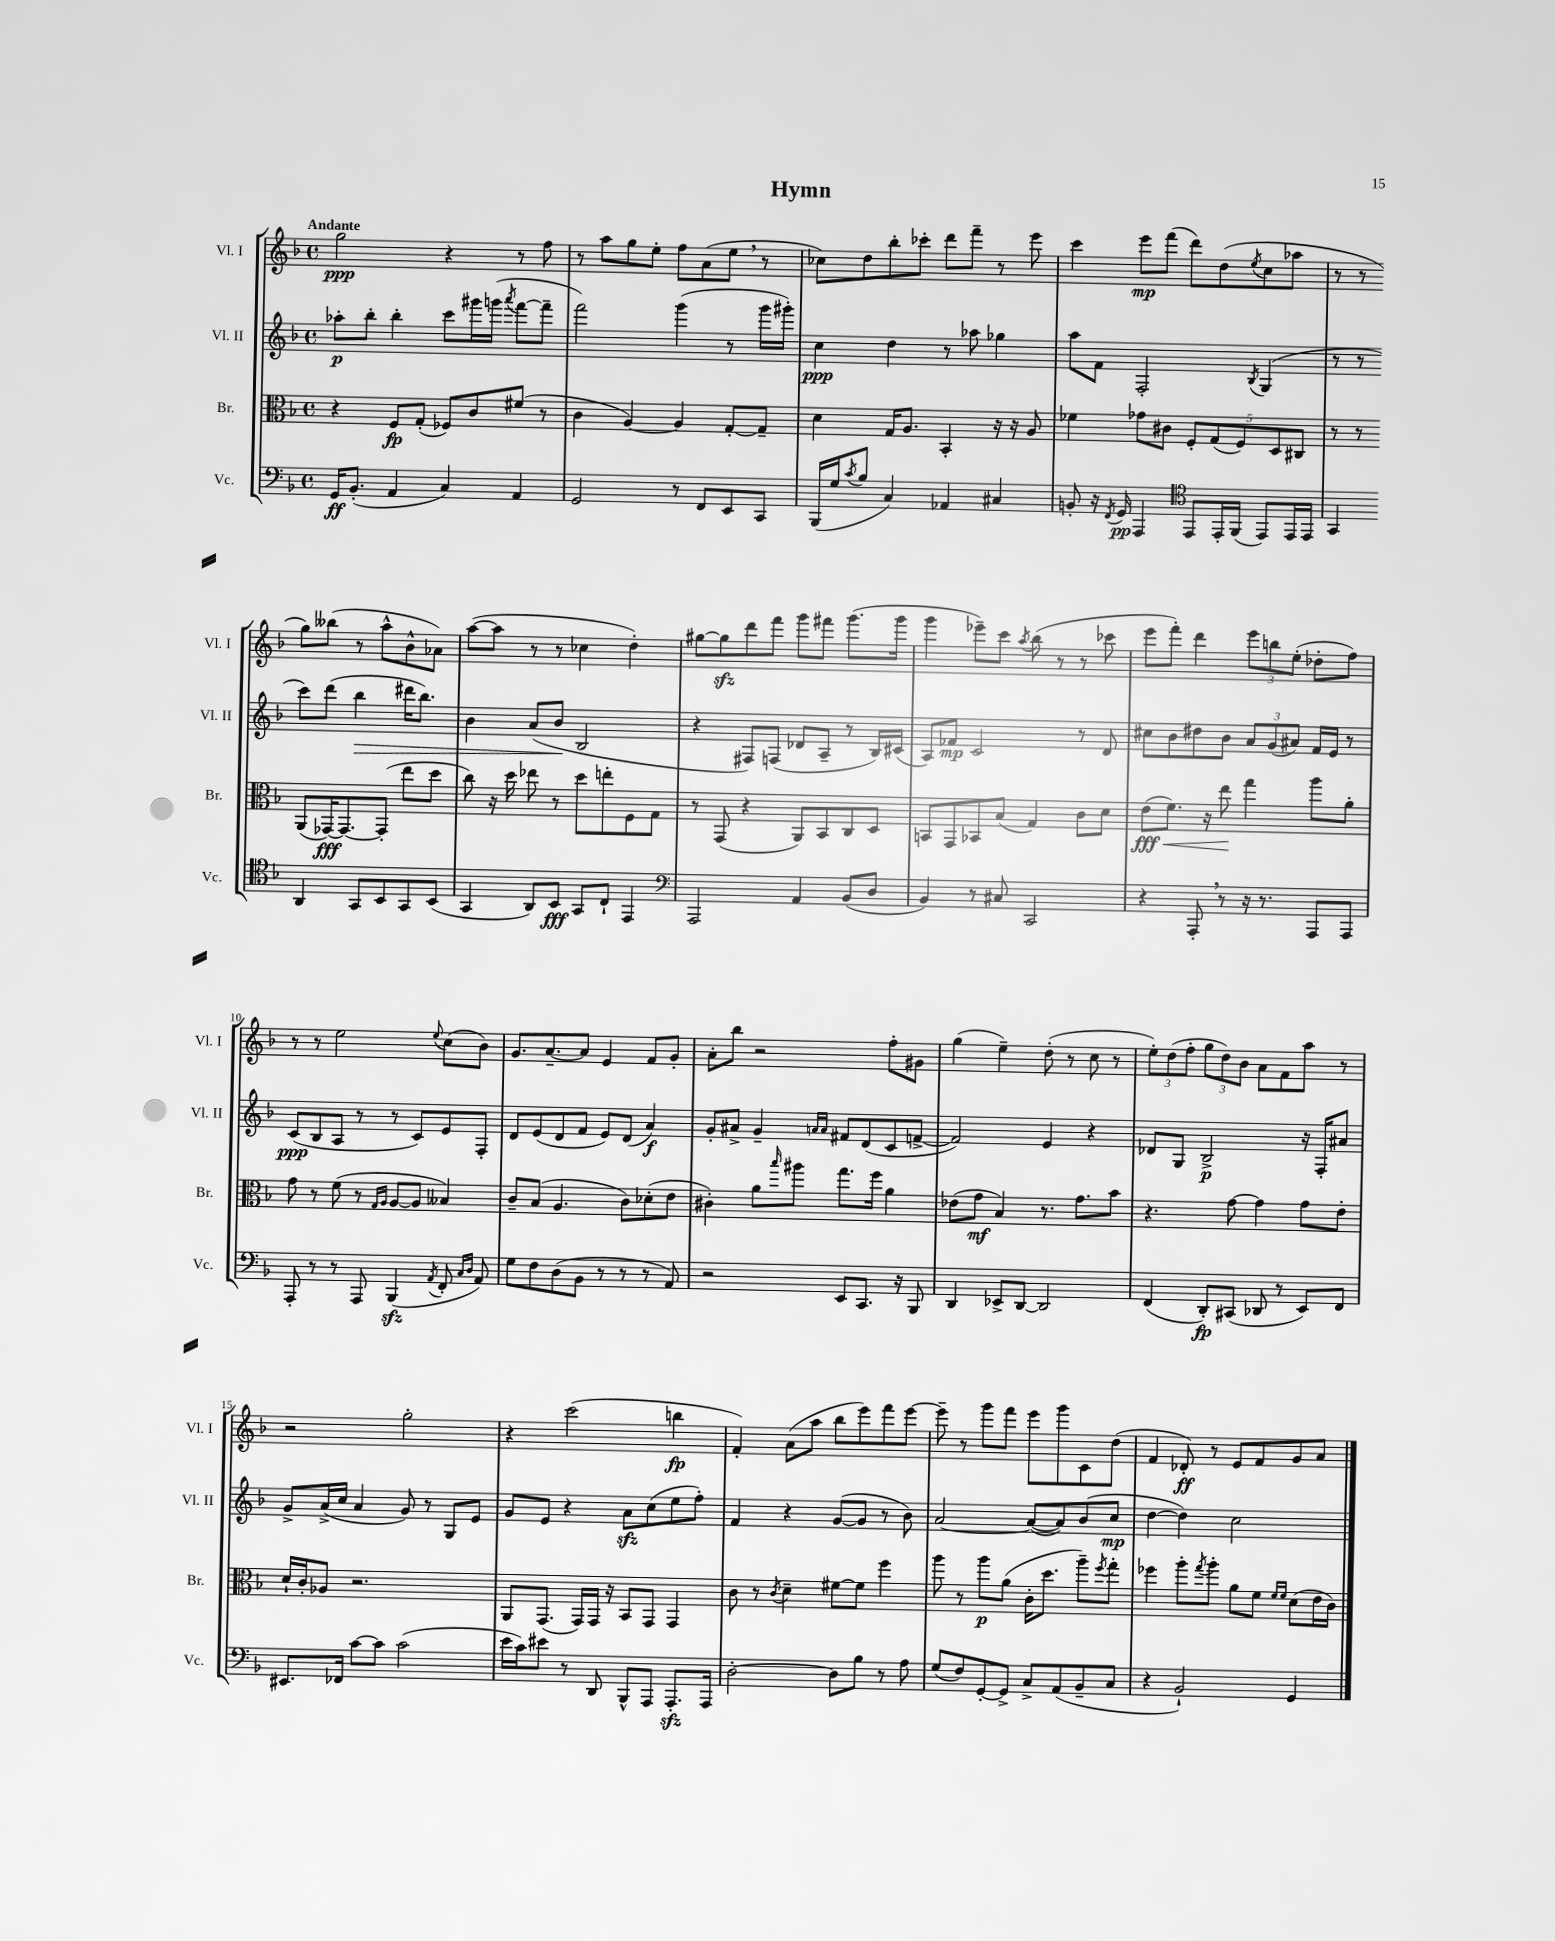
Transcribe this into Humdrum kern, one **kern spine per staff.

**kern	**dynam	**kern	**dynam	**kern	**dynam	**kern	**dynam
*part4	*part4	*part3	*part3	*part2	*part2	*part1	*part1
*staff4	*staff4	*staff3	*staff3	*staff2	*staff2	*staff1	*staff1
*I"Vc.	*	*I"Br.	*	*I"Vl. II	*	*I"Vl. I	*
*I'Vc.	*	*I'Br.	*	*I'Vl. II	*	*I'Vl. I	*
*clefF4	*	*clefC3	*	*clefG2	*	*clefG2	*
*k[b-]	*	*k[b-]	*	*k[b-]	*	*k[b-]	*
*M4/4	*	*M4/4	*	*M4/4	*	*M4/4	*
*met(c)	*	*met(c)	*	*met(c)	*	*met(c)	*
=1	=1	=1	=1	=1	=1	=1	=1
!	!	!	!	!	!	!LO:TX:a:B:t=Andante	!
16GG/KL	ff	4r	.	8aa-X'\L	p	2gg\	ppp
(8.BB-'/J	.	.	.	.	.	.	.
.	.	.	.	8bb-'\J	.	.	.
4AA/	.	8F/L	fp	4bb-'\	.	.	.
.	.	(8G'/J	.	.	.	.	.
4C/)	.	8F-X/L)	.	8ccc\L	.	4r	.
.	.	8c/	.	16ggg#X\L	.	.	.
.	.	.	.	(16gggn\JJ	.	.	.
.	.	.	.	8qaaa/	.	.	.
4AA/	.	(8f#X/J	.	[8fff\L	.	8r	.
.	.	8r	.	8fff~\J]	.	8ff\	.
=2	=2	=2	=2	=2	=2	=2	=2
2GG/	.	4c\	.	2fff\)	.	8r	.
.	.	.	.	.	.	8aa\L	.
.	.	[4A/)	.	.	.	8gg\	.
.	.	.	.	.	.	8ee'\J	.
8r	.	4A/]	.	(4ggg\	.	8ff\L	.
8FF/L	.	.	.	.	.	(8a\	.
8EE/	.	[8G'/L	.	8r	.	8ee,\J	.
8CC/J	.	8G~/J]	.	16ggg\LL	.	8r	.
.	.	.	.	16ggg#X'\JJ)	.	.	.
=3	=3	=3	=3	=3	=3	=3	=3
(16BBB-/LL	.	4d\	.	4cc\	ppp	8cc-X\L)	.
16G/J	.	.	.	.	.	.	.
8qc/	.	.	.	.	.	.	.
8B-/J	.	.	.	.	.	8dd\	.
4C/)	.	16G/KL	.	4dd\	.	8bb-'\	.
.	.	8.A/J	.	.	.	.	.
.	.	.	.	.	.	8ccc-X'\J	.
4AA-X/	.	4BB-'/	.	8r	.	8ddd\L	.
.	.	.	.	8aa-X\	.	8fff~\J	.
4C#X/	.	16r	.	4gg-X\	.	8r	.
.	.	16r	.	.	.	.	.
.	.	8A/	.	.	.	8eee\	.
=4	=4	=4	=4	=4	=4	=4	=4
8BBn'/	.	4f-X\	.	8aa\L	.	4ccc\	.
16r	.	.	.	8f\J	.	.	.
8qFF/	.	.	.	.	.	.	.
16GG/	pp	.	.	.	.	.	.
4AAA/	.	8g-X\L	.	2F'/	.	8eee\L	mp
.	.	8c#X\J	.	.	.	(8fff\J	.
*clefC4	*	*	*	*	*	*	*
8EE/L	.	10F'/L	.	.	.	8ddd\L)	.
.	.	(10G/	.	.	.	.	.
16EE'/L	.	.	.	.	.	(8dd\	.
(16FF/JJ	.	.	.	.	.	.	.
.	.	10F/)	.	.	.	.	.
.	.	.	.	8qB-/	.	8qee/	.
8EE/L)	.	.	.	(4G/	.	8cc\	.
.	.	10D/	.	.	.	.	.
16EE/L	.	.	.	.	.	8aa-X\J	.
.	.	10C#X/J	.	.	.	.	.
16EE/JJ	.	.	.	.	.	.	.
=5	=5	=5	=5	=5	=5	=5	=5
4GG/	.	8r	.	8r	.	8r	.
.	.	8r	.	8r	.	8r	.
4AA/	.	(8AA/L	.	8ccc\L)	.	8gg\L)	.
.	.	[16GG-X/K)	fff	(8ddd\J	.	(8bb--X\J	.
.	.	8.GG-/_	.	.	.	.	.
!	!	!	!	!	!LO:HP:b	!	!
8GG/L	.	.	.	4bb-\	>	8r	.
8BB-/	.	(8GG-'/J]	.	.	.	8aa^^\L	.
8GG/	.	8ee\L	.	16ddd#X\KL	.	8b-^^\	.
.	.	.	.	8.bb-\J)	.	.	.
(8BB-/J	.	8dd\J	.	.	.	8a-X\J)	.
!!LO:LB:g=z
=6	=6	=6	=6	=6	=6	=6	=6
4GG/	.	8cc\)	.	4b-\	.	([8aa\L	.
.	.	16r	.	.	.	8aa\J]	.
.	.	16dd\	.	.	.	.	.
8AA/L)	.	8ee-X\	.	(8a/L	.	8r	.
8BB-/J	fff	8r	.	8b-/J	.	8r	.
8GG/L	.	8dd\L	.	2B-/	]	4cc-X\	.
8C`/J	.	8een'\	.	.	.	.	.
4EE/	.	8F\	.	.	.	4dd'\)	.
.	.	8G\J	.	.	.	.	.
=7	=7	=7	=7	=7	=7	=7	=7
*clefF4	*	*	*	*	*	*	*
2AAA/	.	8r	.	4r	.	[8gg#X\L	.
.	.	(8GG/	.	.	.	8gg#zz\]	.
.	.	4r	.	8F#X/L)	.	8ddd\	.
.	.	.	.	(8Fn/J	.	8fff\J	.
4AA/	.	8AA/L)	.	8d-X/L	.	8ggg\L	.
.	.	8BB-/	.	8A~/J	.	8fff#X\J	.
(8BB-/L	.	8C/	.	8r	.	(8.ggg\L	.
8D/J	.	8D/J	.	16B-/LL)	.	.	.
.	.	.	.	(16c#X/JJ	.	16ggg\Jk	.
=8	=8	=8	=8	=8	=8	=8	=8
4BB-/)	.	8BBn/L	.	8A/L)	.	4ggg\	.
.	.	8GG/	.	8f-X/J	mp	.	.
8r	.	8BB-X/	.	2c/	.	8eee-X~\L)	.
8C#X/	.	(8B-/J	.	.	.	8ccc\J	.
.	.	.	.	.	.	8qaa/	.
2CC/	.	4G/)	.	.	.	(8bb-\	.
.	.	.	.	.	.	8r	.
.	.	8c\L	.	8r	.	8r	.
.	.	8d\J	.	8d/	.	8ccc-X\	.
=9	=9	=9	=9	=9	=9	=9	=9
!	!	!	!LO:HP:b	!	!	!	!
4r	.	(8e\L	< fff	8cc#X\L	.	8eee\L	.
.	.	8.f\J)	.	8b-\	.	8fff'\J)	.
8AAA',/	.	.	.	8dd#X\	.	4ddd\	.
.	.	16r	.	.	.	.	.
8r	.	8ee\	.	8b-\J	.	.	.
16r	.	4gg\	[	12a/L	.	12eee\L	.
8.r	.	.	.	.	.	.	.
.	.	.	.	(12g/	.	12bbn\	.
.	.	.	.	12a#X/J)	.	(12ee'\J	.
8AAA/L	.	8aa\L	.	16f/LL	.	8dd-X'\L	.
.	.	.	.	16e/JJ	.	.	.
8AAA/J	.	8a'\J	.	8r	.	8ff\J)	.
!!LO:LB:g=z
=10	=10	=10	=10	=10	=10	=10	=10
8AAA'/	.	8g\	.	(8c/L	ppp	8r	.
8r	.	8r	.	8B-/	.	8r	.
8r	.	(8f\	.	8A/J	.	2ee\	.
8AAA/	.	8r	.	8r	.	.	.
.	.	16qqG/LL	.	.	.	.	.
.	.	16qqA/JJ	.	.	.	.	.
(4BBB-zz/	.	[8A/L	.	8r	.	.	.
.	.	8A/J]	.	8c/L)	.	.	.
8qAA/	.	.	.	.	.	8qqee/	.
8FF'/	.	4B--X/)	.	8e/	.	(8cc\L	.
16qqC/LL	.	.	.	.	.	.	.
16qqD/JJ	.	.	.	.	.	.	.
8AA/)	.	.	.	8F'/J	.	8b-\J)	.
=11	=11	=11	=11	=11	=11	=11	=11
8G\L	.	8c~/L	.	8d/L	.	8.g/L	.
8F\	.	(8B-/J	.	(8e/	.	.	.
.	.	.	.	.	.	[8.a~/	.
(8D\	.	4.A/	.	8d/	.	.	.
8BB-\J	.	.	.	8f/J	.	8a/J]	.
8r	.	.	.	8e/L)	.	4e/	.
8r	.	8c\L)	.	(8d/J	.	.	.
8r	.	(8d-X'\	.	4a/)	f	8f/L	.
8AA/)	.	8e\J	.	.	.	8g'/J	.
=12	=12	=12	=12	=12	=12	=12	=12
2r	.	4c#X'\)	.	8g'/L	.	8a'\L	.
.	.	.	.	8a#X^/J	.	8bb-\J	.
.	.	8a\L	.	4g~/	.	2r	.
.	.	16qqbb-/	.	.	.	.	.
.	.	8aa#X\J	.	.	.	.	.
.	.	.	.	16qqan/LL	.	.	.
.	.	.	.	16qqa/JJ	.	.	.
8EE/L	.	8.gg\L	.	8f#X/L	.	.	.
8.CC/J	.	.	.	(8d/	.	.	.
.	.	16ff\Jk	.	.	.	.	.
.	.	4a\	.	8c/	.	8ff'\L	.
16r	.	.	.	.	.	.	.
8BBB-/	.	.	.	[8fn^/J	.	8g#X\J	.
=13	=13	=13	=13	=13	=13	=13	=13
4DD/	.	(8e-X\L	.	2f/])	.	(4gg\	.
.	.	8g\J	mf	.	.	.	.
8EE-X^/L	.	4B-/)	.	.	.	4ee~\)	.
[8DD/J	.	.	.	.	.	.	.
2DD/]	.	8.r	.	4e/	.	(8dd'\	.
.	.	.	.	.	.	8r	.
.	.	8.g\L	.	.	.	.	.
.	.	.	.	4r	.	8cc\	.
.	.	8b-\J	.	.	.	8r	.
=14	=14	=14	=14	=14	=14	=14	=14
(4FF/	.	4.r	.	8d-X/L	.	12ee'\L)	.
.	.	.	.	.	.	(12dd\	.
.	.	.	.	8G/J	.	.	.
.	.	.	.	.	.	12ff'\J	.
8DD'/L)	fp	.	.	2B-^/	p	12gg\L	.
.	.	.	.	.	.	12dd\)	.
(8CC#X/J	.	[8g\	.	.	.	.	.
.	.	.	.	.	.	12b-\J	.
8DD-X/	.	4g\]	.	.	.	8a\L	.
8r	.	.	.	.	.	8f\	.
8EE/L)	.	8g\L	.	16r	.	8aa\J	.
.	.	.	.	16F'/KL	.	.	.
8FF/J	.	8e'\J	.	8a#X/J	.	8r	.
!!LO:LB:g=z
=15	=15	=15	=15	=15	=15	=15	=15
8.EE#X/L	.	16d`/LL	.	8g^/L	.	2r	.
.	.	16c'/J	.	.	.	.	.
.	.	8A-X/J	.	(16a^/L	.	.	.
16FF-X/Jk	.	.	.	16cc/JJ	.	.	.
[8c\L	.	2.r	.	4a/	.	.	.
8c\J]	.	.	.	.	.	.	.
(2c\	.	.	.	8g/)	.	2gg'\	.
.	.	.	.	8r	.	.	.
.	.	.	.	8G/L	.	.	.
.	.	.	.	8e/J	.	.	.
=16	=16	=16	=16	=16	=16	=16	=16
16e\LL	.	8AA/L	.	8g/L	.	4r	.
16c\J)	.	.	.	.	.	.	.
8e#X\J	.	(8.GG/J	.	8e/J	.	.	.
8r	.	.	.	4r	.	(2ccc\	.
.	.	16GG/LL)	.	.	.	.	.
8DD/	.	16GG/JJ	.	.	.	.	.
.	.	16r	.	.	.	.	.
8BBB-^^/L	.	8BB-/L	.	8azz\L	.	.	.
8AAA/J	.	8GG/J	.	(8cc\	.	.	.
8.AAAzz'/L	.	4GG/	.	8ee\	.	4bbn\	fp
.	.	.	.	8ff'\J)	.	.	.
16AAA/Jk	.	.	.	.	.	.	.
=17	=17	=17	=17	=17	=17	=17	=17
[2D'\	.	8c\	.	4f/	.	4f'/)	.
.	.	8r	.	.	.	.	.
.	.	8qc/	.	.	.	.	.
.	.	4d~\	.	4r	.	(8a\L	.
.	.	.	.	.	.	8aa\J	.
8D\L]	.	[8f#X\L	.	([8g/L	.	8bb-\L	.
8B-\J	.	8f#\J]	.	8g/J]	.	8eee\)	.
8r	.	4ff\	.	8r	.	8fff\	.
8A\	.	.	.	8b-\)	.	[8eee\J	.
=18	=18	=18	=18	=18	=18	=18	=18
(8G/L	.	8aa\	.	[2a/	.	8eee~\]	.
8F/)	.	8r	.	.	.	8r	.
[8GG'/	.	8aa\L	p	.	.	8ggg\L	.
8GG^/J]	.	(8a\J	.	.	.	8fff\J	.
8C^/L	.	16c'\KL	.	(8a/L_	.	8eee\L	.
.	.	8.dd\J	.	.	.	.	.
(8AA/	.	.	.	8a/])	.	8ggg\	.
8BB-~/	.	8aa~\L)	.	(8b-/	.	8c\	.
.	.	8qff/	.	.	.	.	.
8C/J	.	8gg'\J	.	8cc/J	mp	(8dd\J	.
=19	=19	=19	=19	=19	=19	=19	=19
4r	.	4ff-X\	.	[4dd\	.	4f/	.
2BB-`/)	.	8aa'\L	.	4dd\])	.	8d-X'/)	ff
.	.	8qgg/	.	.	.	.	.
.	.	8aa'\J	.	.	.	8r	.
.	.	8a\L	.	2cc\	.	8e/L	.
.	.	8f\J	.	.	.	8f/	.
.	.	16qqf/LL	.	.	.	.	.
.	.	16qqf/JJ	.	.	.	.	.
4GG/	.	(8d\L	.	.	.	8g/	.
.	.	16e\L	.	.	.	8a/J	.
.	.	16c\JJ)	.	.	.	.	.
==	==	==	==	==	==	==	==
*-	*-	*-	*-	*-	*-	*-	*-
